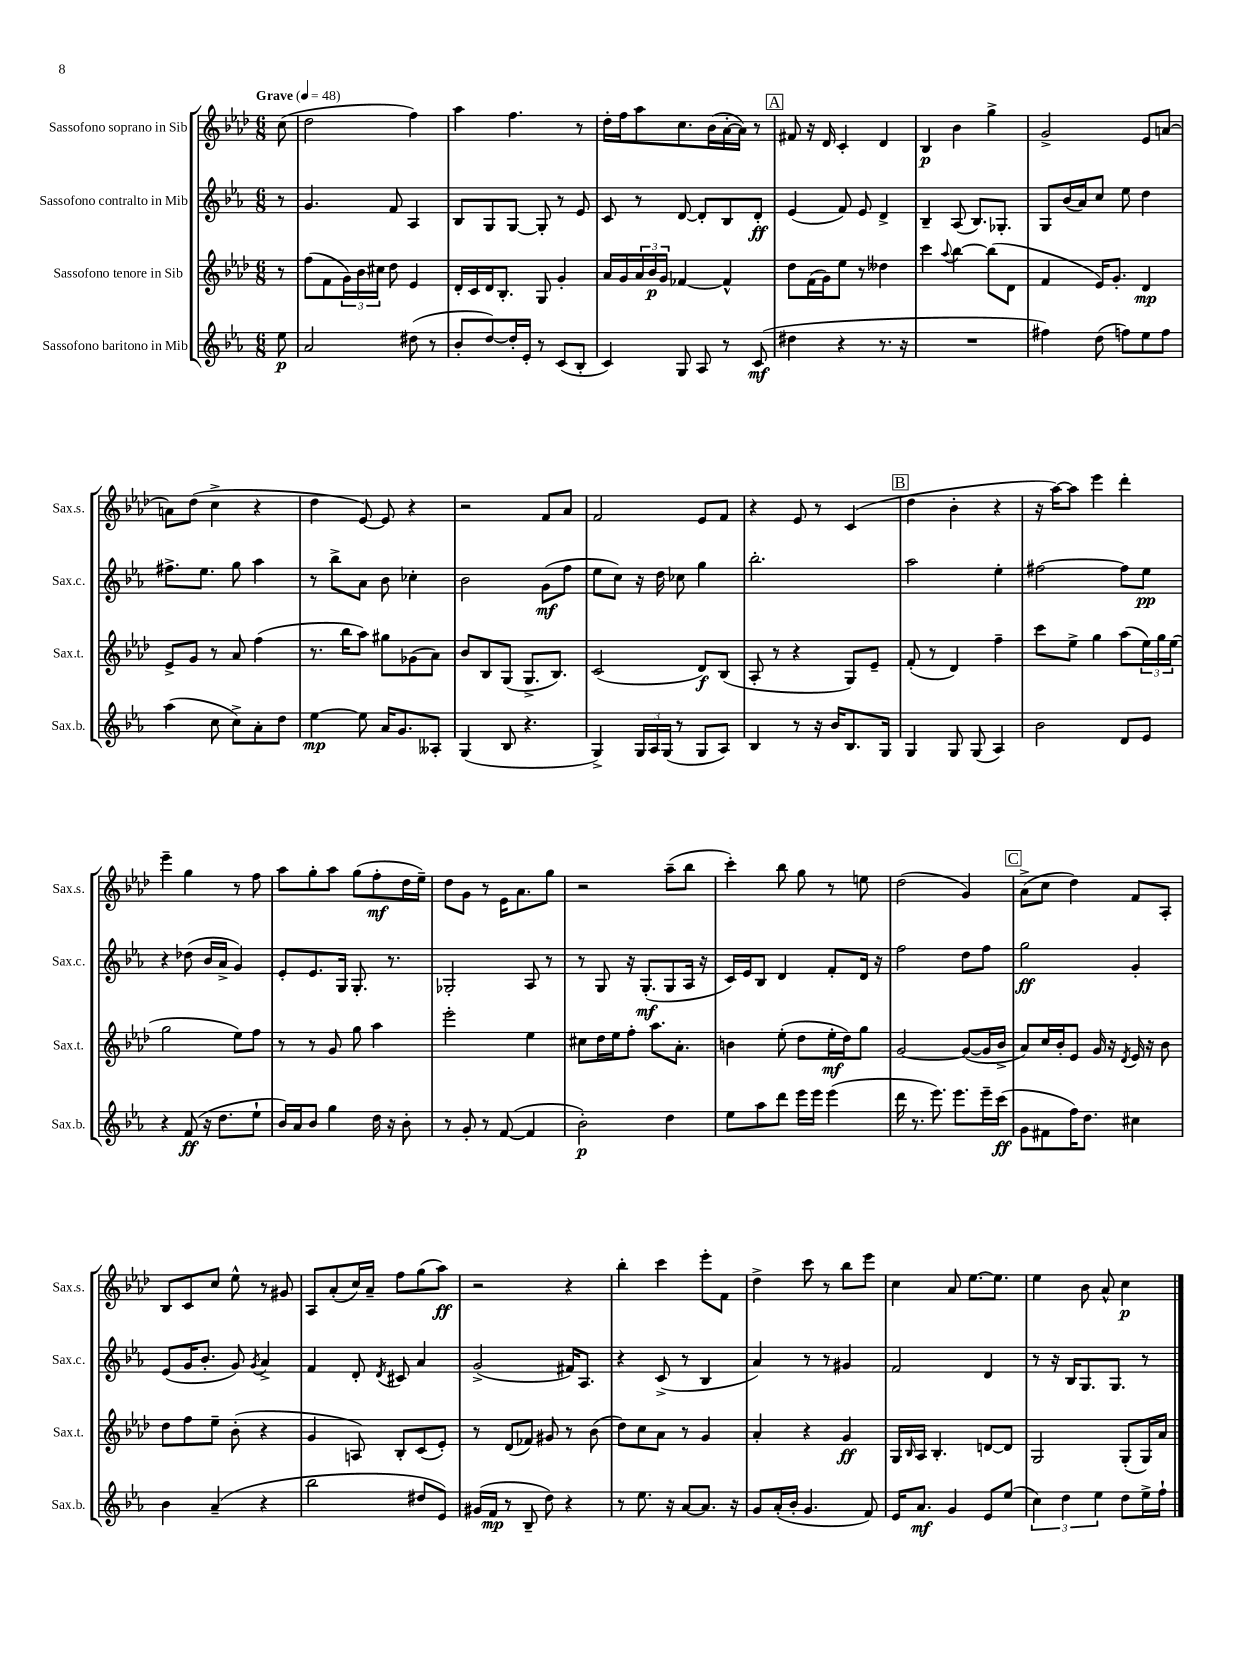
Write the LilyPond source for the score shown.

<<
\new StaffGroup <<
\new Staff = "s0" \with { instrumentName = "Sassofono soprano in Sib" shortInstrumentName = "Sax.s." } {
    \clef treble \key aes \major \numericTimeSignature \time 6/8 \partial 8 \tempo "Grave" 4 = 48
    c''8( |
    des''2 f''4) |
    aes''4 f''4. r8 |
    des''16-. f''16 aes''8 c''8. bes'16( aes'16~-. aes'16) r8 |
    \mark \markup { \box "A" } fis'8 r16 des'16 c'4-. des'4 |
    bes4\p bes'4 g''4-> |
    g'2-> ees'8 a'8~ |
    a'8 des''8( c''4-> r4 |
    des''4 ees'8~) ees'8 r4 |
    r2 f'8 aes'8 |
    f'2 ees'8 f'8 |
    r4 ees'8 r8 c'4( |
    \mark \markup { \box "B" } des''4 bes'4-. r4 |
    r16 aes''16~) aes''8 ees'''4 des'''4-. |
    ees'''4-- g''4 r8 f''8 |
    aes''8 g''8-. aes''8 g''8( f''8-.\mf des''16 ees''16--) |
    des''8 g'8 r8 ees'16 aes'8. g''8 |
    r2 aes''8--( bes''8 |
    c'''4-.) bes''8 g''8 r8 e''8 |
    des''2( g'4) |
    \mark \markup { \box "C" } aes'8->( c''8 des''4) f'8 aes8-. |
    bes8 c'8 c''8 ees''8-^ r8 gis'8 |
    aes8 aes'8-.( c''16) aes'16-- f''8 g''8( aes''8\ff) |
    r2 r4 |
    bes''4-. c'''4 ees'''8-. f'8 |
    des''4-> c'''8 r8 bes''8 ees'''8 |
    c''4 aes'8 ees''8.~ ees''8. |
    ees''4 bes'8 aes'8-^ c''4\p \bar "|." |
}
\new Staff = "s1" \with { instrumentName = "Sassofono contralto in Mib" shortInstrumentName = "Sax.c." } {
    \clef treble \key ees \major \numericTimeSignature \time 6/8 \partial 8
    r8 |
    g'4. f'8 aes4 |
    bes8 g8 g8~ g8-. r8 ees'8 |
    c'8 r8 d'8~ d'8-. bes8 d'8-.\ff |
    \mark \markup { \box "A" } ees'4( f'8) ees'8 d'4-> |
    bes4-- aes8( bes8.) ges8.-. |
    g8 bes'16( aes'16) c''8 ees''8 d''4 |
    fis''8.-> ees''8. g''8 aes''4 |
    r8 bes''8-> aes'8 bes'8 ces''4-. |
    bes'2 g'8\mf( f''8 |
    ees''8 c''8) r16 d''16 ces''8 g''4 |
    bes''2.-. |
    \mark \markup { \box "B" } aes''2 ees''4-. |
    fis''2~ fis''8 ees''8\pp |
    r4 des''8( bes'16 aes'16-> g'4) |
    ees'8-. ees'8. g16 g8.-. r8. |
    ges2-. aes8 r8 |
    r8 g8 r16 g8.-.\mf( g8 aes16 r16 |
    c'16) ees'16 bes8 d'4 f'8-. d'16 r16 |
    f''2 d''8 f''8 |
    \mark \markup { \box "C" } g''2\ff g'4-. |
    ees'8( g'16 bes'8.-. g'8) \acciaccatura { g'8 } aes'4-> |
    f'4 d'8-. \acciaccatura { d'8 } cis'8 aes'4 |
    g'2->( fis'16) aes8. |
    r4 c'8->( r8 bes4 |
    aes'4) r8 r8 gis'4 |
    f'2 d'4 |
    r8 r16 bes16 g8. g8. r8 \bar "|." |
}
\new Staff = "s2" \with { instrumentName = "Sassofono tenore in Sib" shortInstrumentName = "Sax.t." } {
    \clef treble \key aes \major \numericTimeSignature \time 6/8 \partial 8
    r8 |
    f''8( f'8 \tuplet 3/2 { g'16) bes'16 cis''16 } des''8 ees'4 |
    des'16-. c'16 des'16 bes8.-. g8 g'4-. |
    aes'16 g'16 \tuplet 3/2 { aes'16 bes'16\p g'16 } fes'4~ fes'4-^ |
    \mark \markup { \box "A" } des''8 f'16( g'16) ees''8 r8 deses''4 |
    c'''4 \appoggiatura { aes''8 } bes''4~ bes''8( des'8 |
    f'4 ees'16) g'8.-. des'4\mp |
    ees'8-> g'8 r8 aes'8 f''4( |
    r8. bes''16 aes''8) gis''8 ges'8( aes'8) |
    bes'8 bes8 g8( g8.-> bes8.) |
    c'2( des'8\f) bes8( |
    aes8-. r8 r4 g8) ees'8-- |
    \mark \markup { \box "B" } f'8-.( r8 des'4) f''4-- |
    c'''8 ees''8-> g''4 aes''8( \tuplet 3/2 { ees''16) g''16 ees''16( } |
    g''2 ees''8) f''8 |
    r8 r8 g'8 g''8 aes''4 |
    ees'''2-. ees''4 |
    cis''8 des''16 ees''16 f''8-. aes''8. aes'8.-. |
    b'4 ees''8-.( des''8 ees''16-.\mf des''16) g''8 |
    g'2~ g'8~( g'16 bes'16-> |
    \mark \markup { \box "C" } aes'8) c''16 bes'16-. ees'8 g'16 r16 \acciaccatura { des'8 } ees'16 r16 bes'8 |
    des''8 f''8 ees''8-- bes'8-.( r4 |
    g'4 a8) bes8-. c'8( ees'8-.) |
    r8 des'8( fes'8) gis'8 r8 bes'8( |
    des''8) c''8 aes'8 r8 g'4 |
    aes'4-. r4 g'4\ff |
    g16 \grace { bes16 } aes16 bes4.-. d'8~ d'8 |
    g2 g8-.( g16) aes'16 \bar "|." |
}
\new Staff = "s3" \with { instrumentName = "Sassofono baritono in Mib" shortInstrumentName = "Sax.b." } {
    \clef treble \key ees \major \numericTimeSignature \time 6/8 \partial 8
    ees''8\p |
    aes'2 dis''8( r8 |
    bes'8-. d''8~) d''16-. ees'16-. r8 c'8( bes8-. |
    c'4) g8 aes8 r8 c'8\mf( |
    \mark \markup { \box "A" } dis''4 r4 r8. r16 |
    R2. |
    fis''4) d''8( f''8) ees''8 f''8 |
    aes''4( c''8 c''8->) aes'8-. d''8 |
    ees''4~\mp ees''8 aes'16 g'8. aeses8-. |
    g4( bes8 r4. |
    g4->) \tuplet 3/2 { g16 aes16 g16( } r8 g8 aes8) |
    bes4 r8 r16 bes'16 bes8. g16 |
    \mark \markup { \box "B" } g4 g8 g8( aes4) |
    bes'2 d'8 ees'8 |
    r4 f'8\ff( r16 d''8. ees''8-! |
    bes'16) aes'16 bes'8 g''4 d''16 r16 bes'8-. |
    r8 g'8-. r8 f'8~( f'4 |
    bes'2-.\p) d''4 |
    ees''8 aes''8 d'''8 ees'''16 ees'''16 ees'''4( |
    d'''16 r8. ees'''8.) ees'''8. ees'''16-- c'''16\ff( |
    \mark \markup { \box "C" } g'8 fis'8 f''16) d''8. cis''4 |
    bes'4 aes'4--( r4 |
    bes''2 dis''8 ees'8) |
    gis'16( f'16\mp r8 bes8-- d''8) r4 |
    r8 ees''8. r16 aes'8~ aes'8. r16 |
    g'8 aes'16-.( bes'16-. g'4. f'8) |
    ees'16 aes'8.\mf g'4 ees'8 ees''8( |
    \tuplet 3/2 { c''4) d''4 ees''4 } d''8 ees''16-> f''16-! \bar "|." |
}
>>
>>
\layout { \context { \Score \remove "Bar_number_engraver" } }
